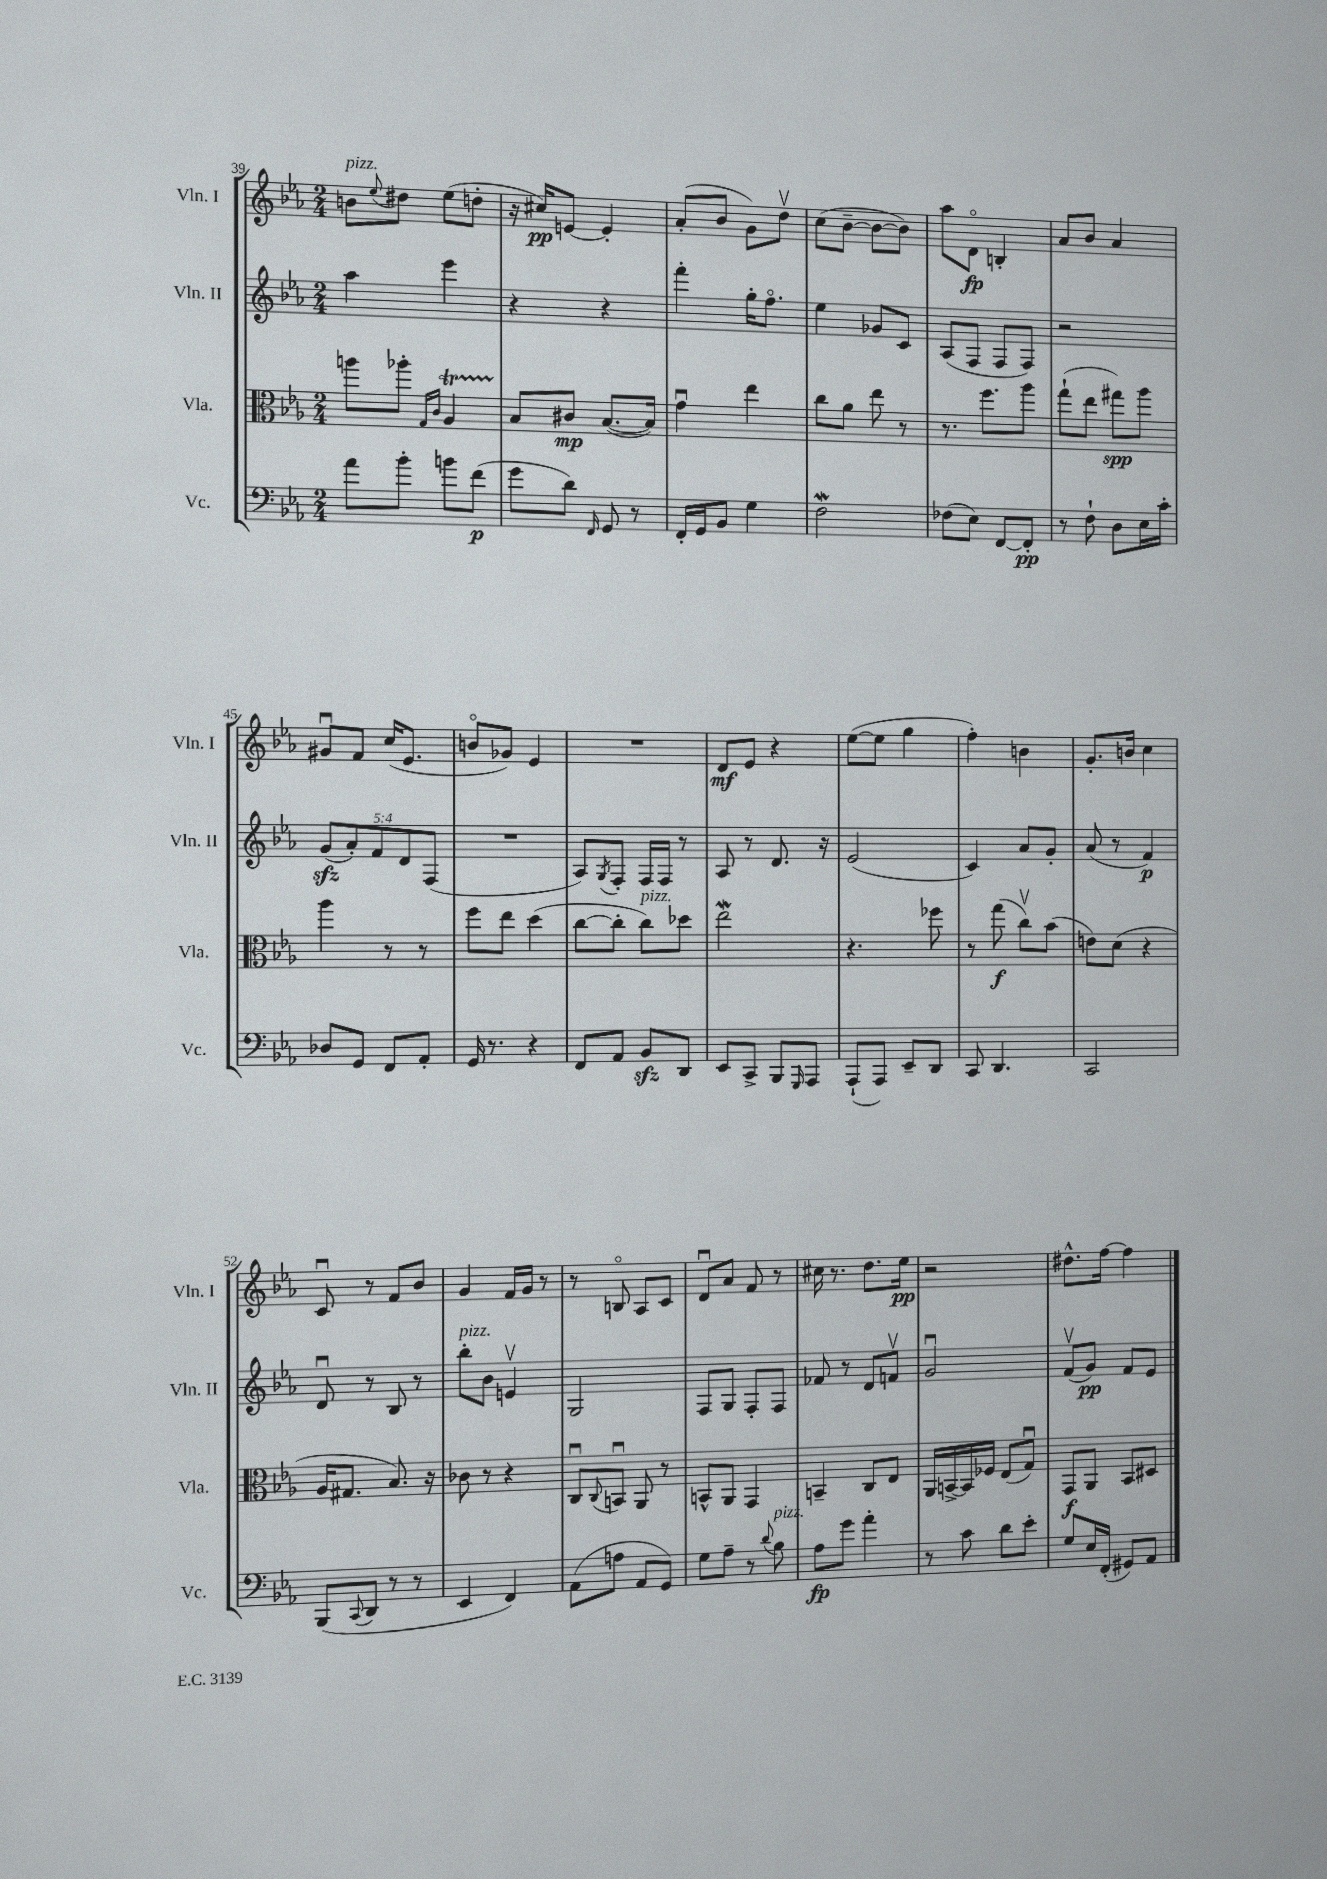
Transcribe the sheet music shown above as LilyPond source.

<<
\new StaffGroup <<
\new Staff = "s0" \with { instrumentName = "Vln. I" shortInstrumentName = "Vln. I" } {
    \clef treble \key ees \major \numericTimeSignature \time 2/4
    b'8^\markup { \italic "pizz." } \appoggiatura { ees''8 } dis''8 ees''8( d''8-. |
    r16 cis''16\pp) e'8~ e'4-. |
    aes'8-.( bes'8 g'8) d''8\upbow |
    c''8( bes'8~-- bes'8~ bes'8) |
    aes''8 d'8\flageolet\fp b4-. |
    aes'8 bes'8 aes'4 |
    gis'8\downbow f'8 c''16( ees'8. |
    b'8\flageolet ges'8) ees'4 |
    R2 |
    d'8\mf ees'8 r4 |
    ees''8~( ees''8 g''4 |
    f''4-.) b'4 |
    g'8.-. b'16 c''4 |
    c'8\downbow r8 f'8 bes'8 |
    g'4 f'16 g'16 r8 |
    r8 b8\flageolet aes8 c'8 |
    d'8\downbow aes'8 f'8 r8 |
    cis''16 r8. d''8. ees''16\pp |
    r2 |
    dis''8.-^ f''16~ f''4 \bar "|." |
}
\new Staff = "s1" \with { instrumentName = "Vln. II" shortInstrumentName = "Vln. II" } {
    \clef treble \key ees \major \numericTimeSignature \time 2/4 \override Staff.TupletNumber.text = #tuplet-number::calc-fraction-text
    aes''4 ees'''4 |
    r4 r4 |
    f'''4-. g''16-. f''8.\flageolet |
    ees''4 ges'8 c'8 |
    aes8( f8 f8 f8) |
    r2 |
    \tuplet 5/4 { g'8\sfz( aes'8-.) f'8 d'8 f8( } |
    R2 |
    aes8) \acciaccatura { g8 } f8-. f16 f16 r8 |
    aes8 r8 d'8. r16 |
    ees'2( |
    c'4) aes'8 g'8-. |
    aes'8( r8 f'4\p) |
    d'8\downbow r8 bes8 r8 |
    bes''8-.^\markup { \italic "pizz." } bes'8 e'4\upbow |
    g2 |
    f8 g8 f8-. f8 |
    fes'8 r8 d'8 f'8\upbow |
    g'2\downbow |
    f'8\upbow( g'8\pp) f'8 ees'8 \bar "|." |
}
\new Staff = "s2" \with { instrumentName = "Vla." shortInstrumentName = "Vla." } {
    \clef alto \key ees \major \numericTimeSignature \time 2/4
    a''8 aes''8-. \grace { g16 c'16 } aes4\startTrillSpan |
    bes8\stopTrillSpan cis'8\mp bes8.~( bes16) |
    g'4\downbow ees''4 |
    c''8 aes'8 ees''8 r8 |
    r8. f''8. aes''8 |
    g''8-!( ees''8 gis''8\spp) aes''8 |
    aes''4 r8 r8 |
    f''8 ees''8 d''4( |
    c''8~ c''8-. c''8^\markup { \italic "pizz." }) des''8 |
    ees''2\mordent |
    r4. fes''8 |
    r8 g''8\f( c''8\upbow) bes'8( |
    e'8) d'8( r4 |
    aes16 gis8. bes8.) r16 |
    ces'8 r8 r4 |
    c8\downbow \appoggiatura { c8 } b,8\downbow aes,8 r8 |
    b,8-^ aes,8 g,4 |
    b,4-- c8 ees8 |
    aes,16 b,16~-> b,16 fes16 ees8( g8\downbow) |
    g,8\f aes,8 bes,8 dis8 \bar "|." |
}
\new Staff = "s3" \with { instrumentName = "Vc." shortInstrumentName = "Vc." } {
    \clef bass \key ees \major \numericTimeSignature \time 2/4
    aes'8 bes'8-. b'8 f'8\p( |
    g'8 d'8) \grace { f,16 } g,8 r8 |
    f,16-. g,16 bes,8 g4 |
    f2\mordent |
    fes8( ees8) f,8~ f,8-.\pp |
    r8 f8-! d8 ees16 c'16-. |
    des8 g,8 f,8 aes,8-. |
    g,16 r8. r4 |
    f,8 aes,8 bes,8\sfz d,8 |
    ees,8 c,8-> bes,,8 \grace { g,,16 } aes,,8 |
    aes,,8-!( aes,,8) ees,8-- d,8 |
    c,8 d,4. |
    c,2 |
    bes,,8( \appoggiatura { c,8 } d,8 r8 r8 |
    ees,4 f,4) |
    aes,8( a8 aes,8 g,8) |
    g8 aes8-- r8 \appoggiatura { d'8 } bes8^\markup { \italic "pizz." } |
    aes8\fp g'8 aes'4-. |
    r8 c'8 d'8 ees'8-. |
    g8 ees16 f,16-.( gis,8) aes,8 \bar "|." |
}
>>
>>
\layout { \context { \Score currentBarNumber = #39 } }
